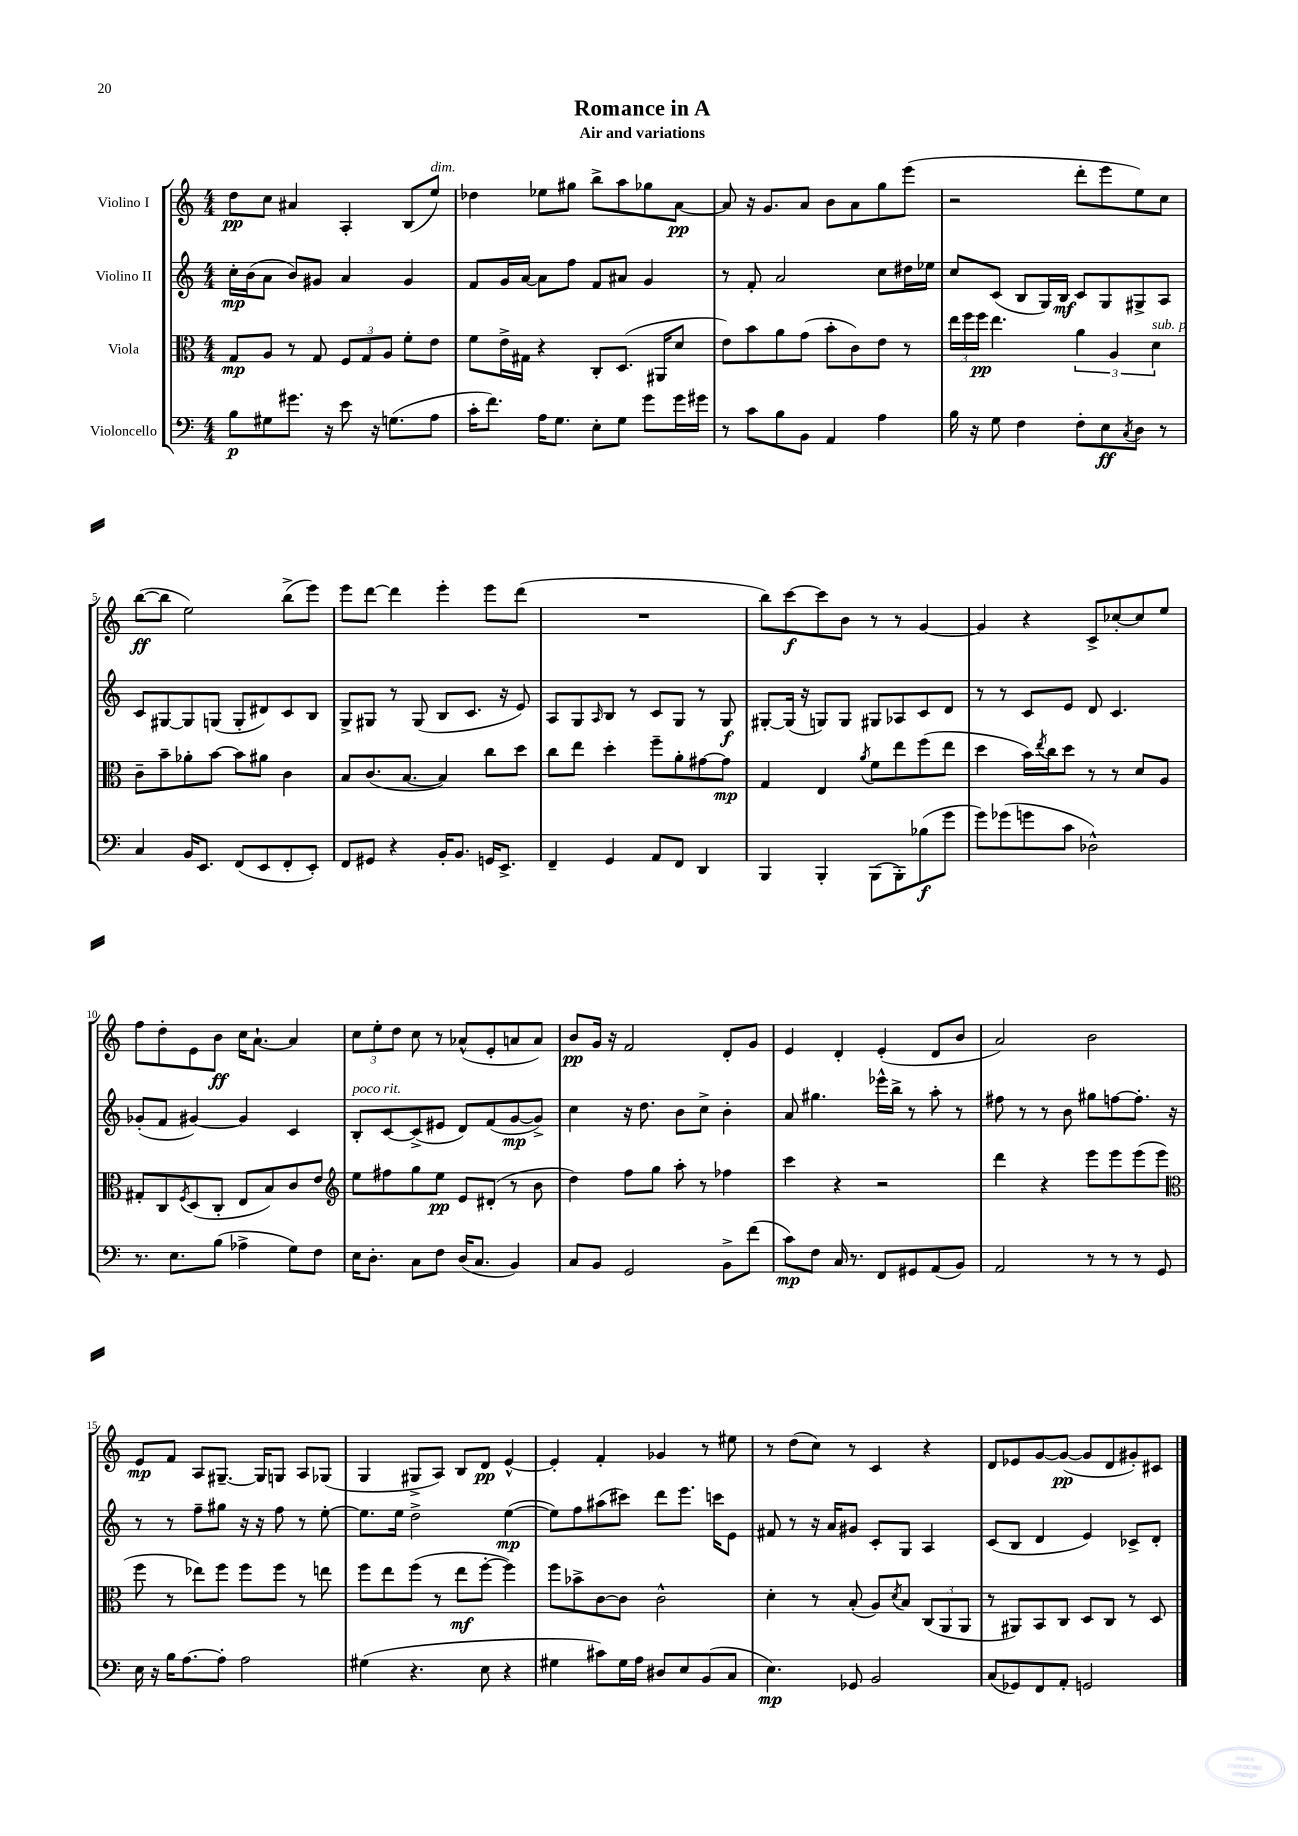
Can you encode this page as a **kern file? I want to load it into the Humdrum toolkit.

**kern	**kern	**kern	**kern
*staff4	*staff3	*staff2	*staff1
*clefF4	*clefC3	*clefG2	*clefG2
*k[]	*k[]	*k[]	*k[]
*M4/4	*M4/4	*M4/4	*M4/4
8B	8G	16cc'	8dd
.	.	(16b	.
8G#	8A	8a	8cc
8.g#	8r	8b)	4a#
.	8G	8g#	.
16r	.	.	.
8e	12F	4a	4A'
.	12G	.	.
16r	.	.	.
.	12A	.	.
(8.G	.	.	.
.	8f'	4g#	(8B
8A	8e	.	8ee)
=	=	=	=
16c'	8f	8f	4dd-
8.f)	.	.	.
.	16e^	16g	.
.	16G#	[16a	.
16A	4r	8a]	8ee-
8.G	.	.	.
.	.	8ff	8gg#
8E'	8C'	8f	8bb^
8G	(8.D	8a#	8aa
8g	.	4g	8gg-
.	16AA#	.	.
16g	8d	.	[8a
16g#	.	.	.
=	=	=	=
8r	8e)	8r	8a]
8c	8b	8f'	16r
.	.	.	8.g
8B	8a	2a	.
8BB	(8g	.	8a
4AA	8b'	.	8b
.	8c)	.	8a
4A	8e	8cc	8gg
.	8r	16dd#	(8eee
.	.	16ee-	.
=	=	=	=
16B	24ee	8cc	2r
.	24ff	.	.
16r	.	.	.
.	24ff	.	.
8G	4.ee	(8c	.
4F	.	8B	.
.	.	16G)	.
.	.	16B	.
8F'	6a	8c	8ddd'
8E	.	8G	8eee
.	6A	.	.
8qC	.	.	.
8D	.	8G#^	8ee)
.	6d	.	.
8r	.	8A	8cc
=	=	=	=
4C	8c~	8c	([8bb
.	8b~	[8G#	8bb]
16BB	8a-'	8G#]	2ee)
8.EE	.	.	.
.	[8b	(8G	.
(8FF	8b]	8G'	.
8EE	8a#	8d#)	.
8FF'	4c	8c	(8bb^
8EE')	.	8B	8eee)
=	=	=	=
8FF	8B	8G^	8eee
8GG#	(8.c	8G#	[8ddd
4r	.	8r	4ddd]
.	[8.B	.	.
.	.	(8G#	.
16BB'	4B])	8B	4eee'
8.BB	.	.	.
.	.	8.c	.
16GG	8cc	.	8eee
8.EE^	.	16r	.
.	8dd	8e)	(8ddd
=	=	=	=
4FF~	8cc	8A	1r
.	8ee	8G	.
.	.	16qqA	.
4GG	4dd'	8B	.
.	.	8r	.
8AA	8ff~	8c	.
8FF	8a'	8G	.
4DD	[8g#	8r	.
.	8g#]	8G	.
=	=	=	=
4BBB	4G	[8G#'	8bb)
.	.	(16G#]	[8ccc
.	.	16r	.
4BBB'	4E	8G)	8ccc]
.	.	8G	8b
.	8qa	.	.
(8BBB	8f	8G#	8r
8BBB')	8ee	8A-	8r
(8B-	(8ff	8c	[4g
8g	8ee	8d	.
=	=	=	=
8g)	4dd	8r	4g]
(8g-	.	8r	.
8g	16b)	8c	4r
.	8qee	.	.
.	16cc	.	.
8c	8dd	8e	.
2D-^^)	8r	8d	8c^
.	8r	4.c	[8cc-'
.	8d	.	8cc-]
.	8A	.	8ee
=	=	=	=
8.r	8G#'	(8g-'	8ff
.	8C	8f	8dd'
8.E	.	.	.
.	8qF	.	.
.	(8D	[4g#)	8e
(8B	8C'	.	8b
4A-^	8E	4g#]	16cc
.	.	.	[8.a`
.	8B)	.	.
8G)	8c	4c	4a]
8F	8e	.	.
=	=	=	=
*	*clefG2	*	*
16E	8ee	8B'	12cc
8.D'	.	.	.
.	.	.	12ee'
.	8ff#	[8c	.
.	.	.	12dd
8C	8gg	(8c^]	8cc
8F	8ee	8e#	8r
(16D	8e	8d)	(8a-^^
8.C	.	.	.
.	(8d#'	(8f	8e'
4BB)	8r	[8g	8a
.	8b	8g^])	8a)
=	=	=	=
8C	4dd)	4cc	8b
8BB	.	.	16g
.	.	.	16r
2GG	8ff	16r	2f
.	.	8.dd	.
.	8gg	.	.
.	8aa'	8b	.
.	8r	8cc^	.
8BB^	4ff-	4b'	8d'
(8f	.	.	8g
=	=	=	=
8c)	4ccc	8a	4e
8F	.	4.gg#	.
16C	4r	.	4d'
8.r	.	.	.
8FF	2r	16eee-^^	(4e'
.	.	16bb^	.
8GG#	.	8r	.
(8AA	.	8aa'	8d
8BB)	.	8r	8b
=	=	=	=
2AA	4ddd	8ff#	2a)
.	.	8r	.
.	4r	8r	.
.	.	8b	.
8r	8eee	8gg#	2b
8r	8eee	[8ff	.
8r	(8eee	8.ff']	.
8GG	8eee	.	.
.	.	16r	.
=	=	=	=
*	*clefC3	*	*
16E	8ff	8r	8e
16r	.	.	.
16B	8r	8r	8f
[8.A	.	.	.
.	8ee-)	8ff~	8A
8A']	8ff	8gg#	[8.G#~
2A	8ff	16r	.
.	.	16r	16G#]
.	8ff	8ff	8G
.	8r	8r	8A
.	8ee	[8ee'	(8G-
=	=	=	=
(4G#	8ff	8.ee]	4G
.	8ee	.	.
.	.	16ee	.
4.r	(8ff	2dd^	8G#^
.	8r	.	8A)
.	8ee	.	8B
8E	[8ff'	.	8d
4r	4ff])	([4ee	[4e^^
=	=	=	=
4G#	8ff	8ee])	4e']
.	8b-^	8ff	.
8c#)	[8c	(8aa#	4f'
16G#	8c]	8ccc#)	.
16A	.	.	.
8D#	2c^^	8ddd	4g-
8E	.	8.eee	.
(8BB	.	.	8r
.	.	16ccc	.
8C	.	8e	8ee#
=	=	=	=
4.E)	4d'	8f#	8r
.	.	8r	(8dd
.	8r	16r	8cc)
.	.	16a	.
8GG-	(8B'	8g#	8r
2BB	8A)	8c'	4c
.	8qd	.	.
.	8B	8G	.
.	(12C	4A	4r
.	12AA	.	.
.	12AA	.	.
=	=	=	=
(8C	8r	(8c	8d
8GG-)	8AA#)	8B	8e-
8FF	8BB	4d	[8g
8AA'	8C	.	(8g_
2GG	8D	4e)	8g]
.	8C	.	8d
.	8r	8c-^	8g#')
.	8D	8d'	8c#
==	==	==	==
*-	*-	*-	*-
